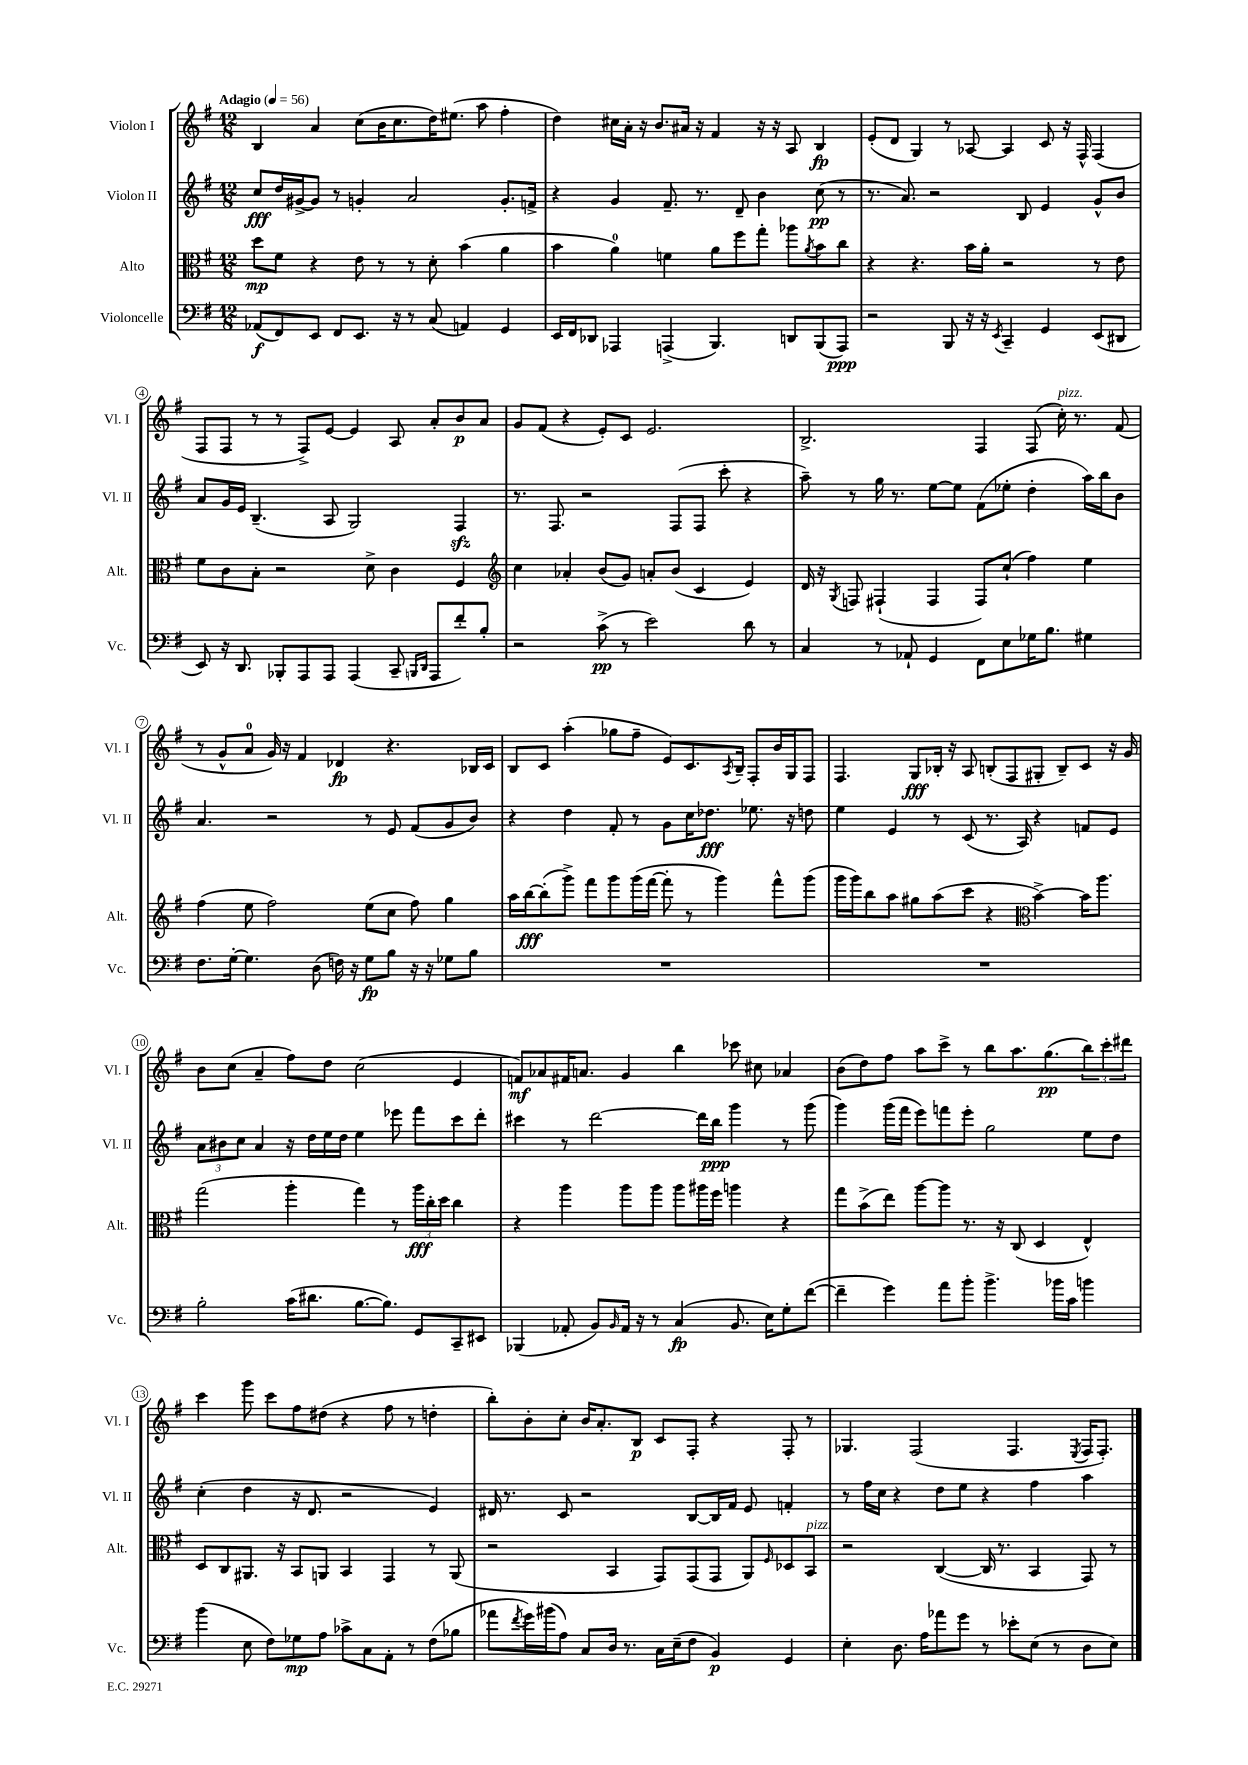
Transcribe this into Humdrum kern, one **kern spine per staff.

**kern	**kern	**kern	**kern
*staff4	*staff3	*staff2	*staff1
*clefF4	*clefC3	*clefG2	*clefG2
*k[f#]	*k[f#]	*k[f#]	*k[f#]
*M12/8	*M12/8	*M12/8	*M12/8
*MM56	*MM56	*MM56	*MM56
(8AA-	8dd	8cc	4B
8FF#)	8f#	16dd	.
.	.	[16g#^	.
8EE	4r	8g#]	4a
8FF#	.	8r	.
8.EE	8e	4g'	(8cc
.	8r	.	16b
16r	.	.	8.cc
8r	8r	2a	.
(8C	8d'	.	16dd)
.	.	.	(8.ee#
4AA)	(4b	.	.
.	.	.	8aa
4GG	4a	8.g'	4ff#'
.	.	16f^	.
=	=	=	=
16EE	4b	4r	4dd)
16FF#	.	.	.
8DD-	.	.	.
4AAA-	4a)	4g	16cc#
.	.	.	16a'
.	.	.	16r
.	.	.	8.b
(4AAA^	4f	8.f#~	.
.	.	.	16a#
.	.	8.r	16r
4.BBB)	8a	.	4f#
.	8ff#	8d~	.
.	8gg'	4b	16r
.	.	.	16r
8DD	8aa-	.	8A
.	8qa	.	.
(8BBB	8b	(8cc	4B
8AAA)	8cc	8r	.
=	=	=	=
2r	4r	8.r	(8e'
.	.	.	8d
.	.	8.a)	.
.	4.r	.	4G)
.	.	2r	.
8BBB	.	.	8r
16r	16b	.	[8A-
16r	16a'	.	.
8qEE	.	.	.
4CC~	2r	.	4A-]
.	.	8B	.
4GG	.	4e	8c
.	.	.	16r
.	.	.	16F#^^
(8EE	8r	8g^^	(4F#
8DD#	8e	8b	.
=	=	=	=
8EE)	8f#	8a	8F#
16r	8c	16g	8F#
8.DD	.	16e	.
.	8B'	(4.B~	8r
8BBB-'	2r	.	8r
8AAA	.	.	8F#^)
8AAA	.	8A	[8e
(4AAA	.	2G)	4e]
.	8d^	.	.
8CC~	4c	.	8A
16qqBBB	.	.	.
16qqDD	.	.	.
8AAA	.	.	8a'
8f#')	4F#	4F#	8b
8B'	.	.	8a
=	=	=	=
*	*clefG2	*	*
2r	4cc	8.r	8g
.	.	.	(8f#
.	.	8.F#	.
.	4a-'	.	4r
.	.	2r	.
(8c^	(8b	.	8e')
8r	8g)	.	8c
2e)	8a'	.	2.e
.	(8b	(8F#	.
.	4c	8F#	.
.	.	8ccc'	.
8d	4e)	4r	.
8r	.	.	.
=	=	=	=
4C	16d	8aa~)	2.B^
.	16r	.	.
.	8qG	.	.
.	8F	8r	.
8r	(4F#`	16gg	.
.	.	8.r	.
8AA-`	.	.	.
4GG	4F#	[8ee	.
.	.	8ee]	.
8FF#	8F#)	(8f#	4F#
8E	(8cc`	8ee-'	.
16G-	4ff#)	4dd'	(8F#
8.B	.	.	.
.	.	.	16cc')
.	.	.	8.r
4G#	4ee	16aa)	.
.	.	16bb	.
.	.	8b	(8f#
=	=	=	=
8.F#	(4ff#	4.a	8r
.	.	.	8g^^
[16G'	.	.	.
4.G]	8ee	.	8a
.	2ff#)	2r	16g)
.	.	.	16r
.	.	.	4f#
(8D	.	.	.
16F)	.	.	4d-
16r	.	.	.
8G	(8ee	8r	.
8B	8cc	8e	4.r
16r	8ff#)	(8f#	.
16r	.	.	.
8G-	4gg	8g	.
8B	.	8b)	16B-
.	.	.	16c
=	=	=	=
1.r	16aa	4r	8B
.	[16bb	.	.
.	(8bb']	.	8c
.	8ggg^)	4dd	(4aa'
.	8fff#	.	.
.	8ggg	8f#'	8gg-
.	(16ggg	8r	8ff#~
.	[16fff#	.	.
.	8fff#']	8g	8e)
.	8r	16cc	8.c
.	.	8.dd-	.
.	4ggg)	.	.
.	.	.	8qA
.	.	.	16B~
.	.	8.ee-	8F#'
.	8fff#^^	.	16b
.	.	16r	16G
.	(8ggg	8dd	8F#
=	=	=	=
1.r	16ggg	4ee	4.F#
.	16ggg)	.	.
.	8bb	.	.
.	8aa	4e	.
.	8gg#	.	8G
.	(8aa	8r	16B-'
.	.	.	16r
.	8ccc	(8c	8A
.	4r	8.r	(8B'
.	.	.	8F#
.	.	16A)	.
*	*clefC3	*	*
.	[4b^)	4r	8G#'
.	.	.	8B~)
.	16b]	8f	8c
.	8.aa	.	.
.	.	8e	16r
.	.	.	16g
=	=	=	=
2B'	(2gg	12a	8b
.	.	12b#	.
.	.	.	(8cc
.	.	12cc	.
.	.	4a	4a~
(16c	4aa'	16r	8ff#)
8.d#	.	16dd	.
.	.	16ee	8dd
.	.	16dd	.
[8.B	4gg)	4ee	(2cc
8.B])	.	.	.
.	8r	8eee-	.
8GG	24aa	8fff#	.
.	24cc'	.	.
.	24dd	.	.
8CC~	4cc	8ccc	4e
8EE#	.	8ddd'	.
=	=	=	=
(4BBB-	4r	4ccc#	8f)
.	.	.	8a-
8AA-'	4aa	8r	16f#
.	.	.	8.a
8BB)	.	[2ddd	.
16qqBB	.	.	.
16AA-	8aa	.	4g
16r	.	.	.
8r	8aa	.	.
(4C	8aa	.	4bb
.	16aa#	16ddd]	.
.	16ff#	16bb	.
8.BB	4aa	4ggg	8ccc-
.	.	.	8cc#
16E)	.	.	.
8G'	4r	8r	4a-
([8f#	.	(8ggg	.
=	=	=	=
4f#~]	8gg	4ggg)	(8b
.	(8b^	.	8dd)
4g)	8ee)	(16ggg	8ff#
.	.	16fff#	.
.	[8aa	8eee)	8aa
8a	8aa]	8fff	8ccc^
8b'	8.r	8eee'	8r
4.b^	.	2gg	8bb
.	16r	.	.
.	(8C	.	8.aa
.	4D	.	.
.	.	.	(8.gg
16b-	.	.	.
16c	.	.	.
4b	4E^^)	8ee	12bb)
.	.	.	12ccc'
.	.	8dd	.
.	.	.	12ddd#
=	=	=	=
(4b	8D	(4cc'	4ccc
.	8C	.	.
8E	8.AA#	4dd	8ggg
8F#)	.	.	8ccc
.	16r	.	.
8G-	8BB	16r	8ff#
.	.	8.d	.
8A	8AA	.	(8dd#
8c-^	4BB	2r	4r
8C	.	.	.
8AA'	4GG	.	8ff#
8r	.	.	8r
(8F#	8r	4e)	4dd'
8B-	(8AA	.	.
=	=	=	=
8a-	2r	16d#	8bb')
.	.	8.r	.
8qf#	.	.	.
16g)	.	.	8b'
(16b#	.	.	.
8A)	.	8c	8cc'
8C	.	2r	16b
.	.	.	8.a'
16D	4BB	.	.
8.r	.	.	.
.	.	.	8B
16C	8GG)	.	8c
(16E~	.	.	.
8F#	(8GG	[8B	8F#'
4BB)	8GG	16B]	4r
.	.	16f#	.
.	8AA)	8e	.
.	16qqF#	.	.
4GG	8D-	4f'	8F#'
.	8BB	.	8r
=	=	=	=
4E'	2r	8r	4.G-
.	.	16ff#	.
.	.	16cc	.
8.D	.	4r	.
.	.	.	(2F#
16A	.	.	.
8a-	([4C	8dd	.
8g	.	8ee	.
8r	16C]	4r	.
.	8.r	.	.
8e-'	.	.	4.F#
(8E	4BB	4ff#	.
8r	.	.	.
.	.	.	8qE
8D	8GG)	4aa	16F#
.	.	.	8.F#')
8E)	8r	.	.
==	==	==	==
*-	*-	*-	*-
